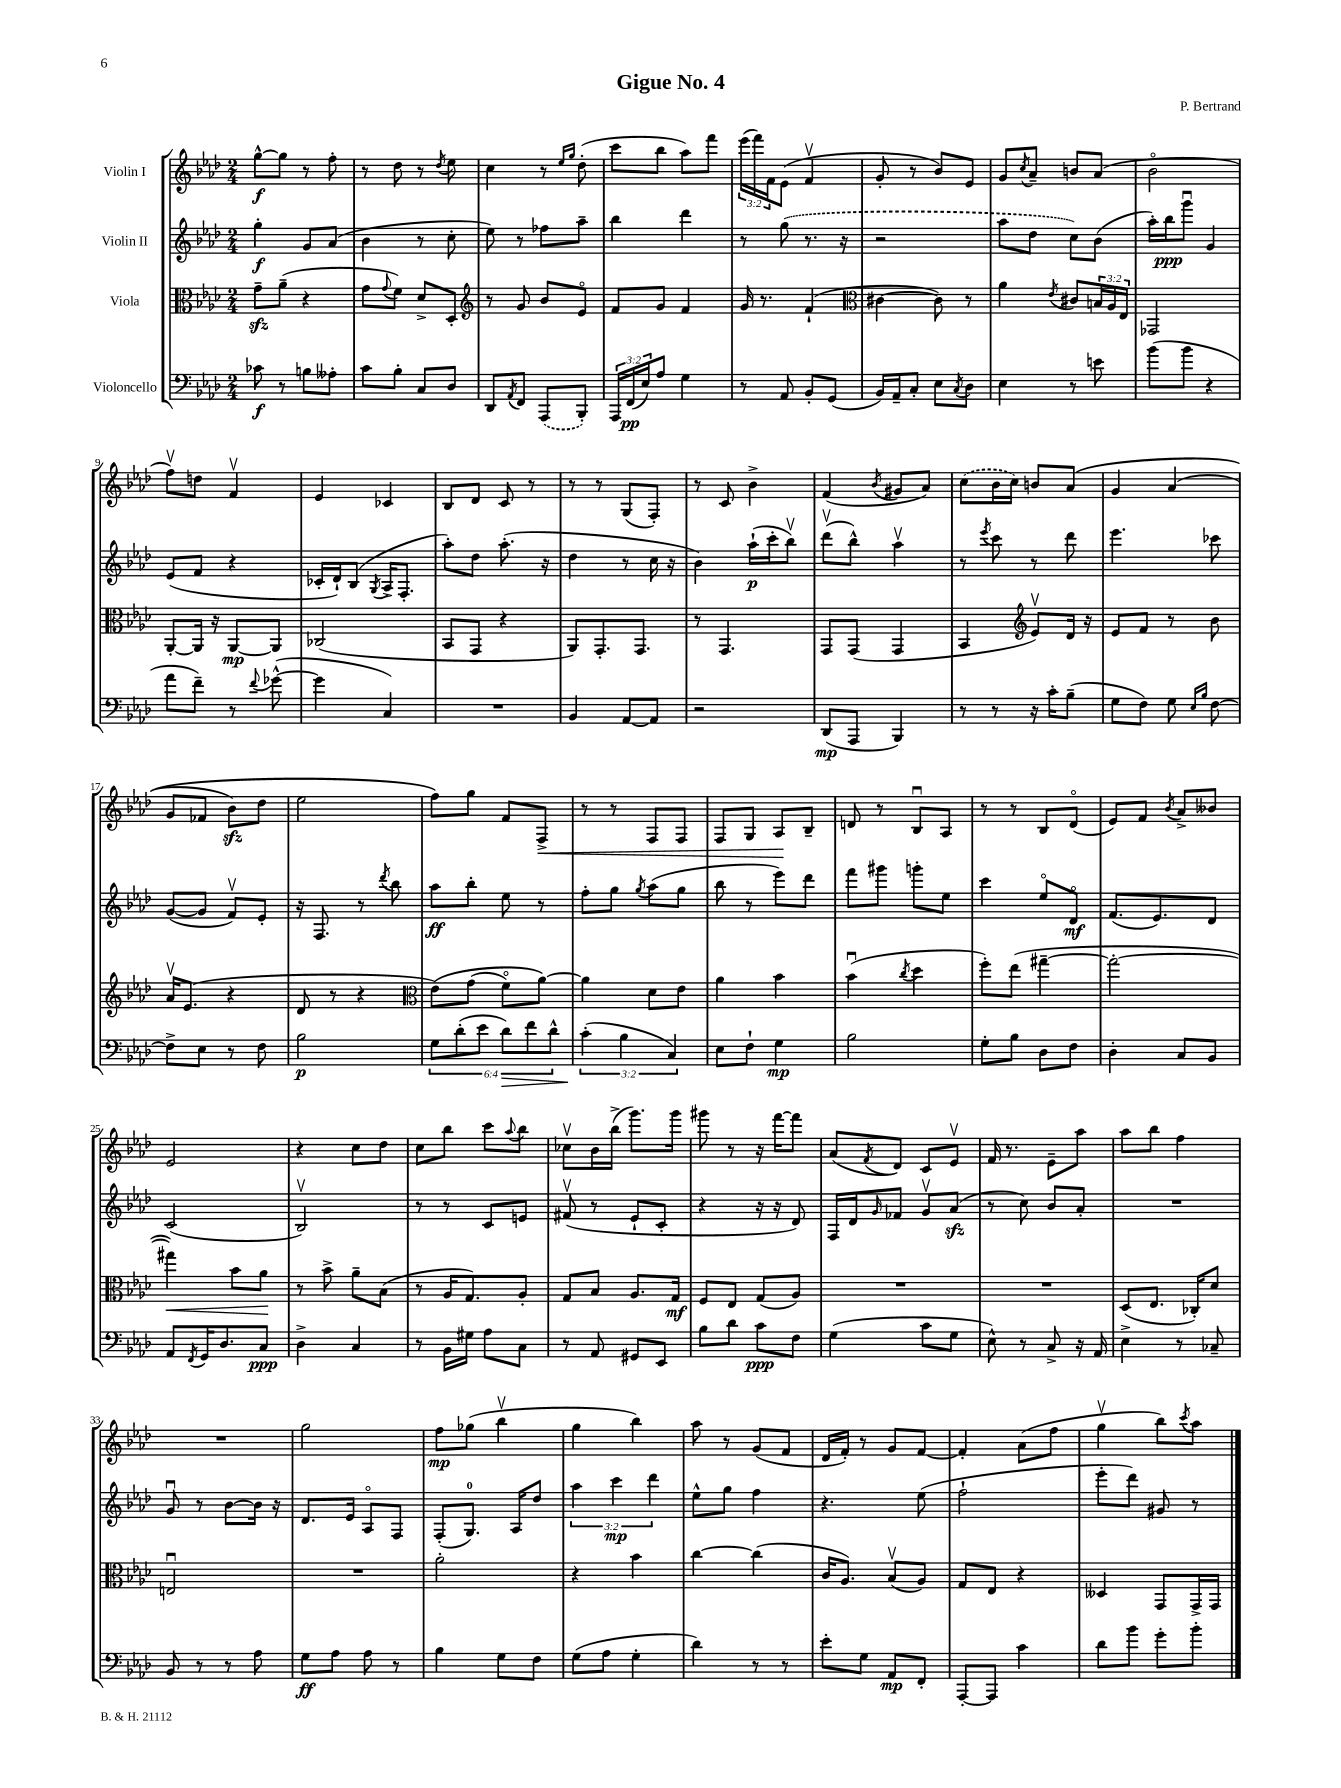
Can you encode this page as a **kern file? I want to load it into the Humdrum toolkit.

**kern	**kern	**kern	**kern
*staff4	*staff3	*staff2	*staff1
*clefF4	*clefC3	*clefG2	*clefG2
*k[b-e-a-d-]	*k[b-e-a-d-]	*k[b-e-a-d-]	*k[b-e-a-d-]
*M2/4	*M2/4	*M2/4	*M2/4
8c-	8g~	4gg'	[8gg^^
8r	(8a-~	.	8gg]
8B	4r	8g	8r
8A--'	.	(8a-	8ff'
=	=	=	=
8c	8g	4b-	8r
.	8qqg	.	.
8B-'	8f)	.	8dd-
8C	8d-^	8r	8r
.	.	.	8qdd-
8D-	8D-'	8cc'	8ee-
=	=	=	=
*	*clefG2	*	*
8DD-	8r	8ee-)	4cc
8qAA-	.	.	.
8FF	8g	8r	.
(8AAA-	8b-	8ff-	8r
.	.	.	16qqee-
.	.	.	16qqgg
8BBB-')	8e-o	8aa-~	(8dd-'
=	=	=	=
24AAA-	8f	4bb-	8ccc
(24FF	.	.	.
24E-)	.	.	.
8A-	8g	.	8bb-
4G	4f	4ddd-	8aa-)
.	.	.	8fff
=	=	=	=
8r	16g	8r	(24eee-
.	.	.	24fff)
.	8.r	.	.
.	.	.	24f
8AA-	.	(8gg	(8e-
8BB-'	(4f`	8.r	4fv
(8GG	.	.	.
.	.	16r	.
=	=	=	=
*	*clefC3	*	*
16BB-)	[4c#	2r	8g'
16AA-~	.	.	.
8C'	.	.	8r
8E-	8c#])	.	8b-)
8qC	.	.	.
8D-	8r	.	8e-
=	=	=	=
4E-	4a-	8aa-	8g
.	.	.	8qcc
.	.	8dd-	8a-~
.	8qe-	.	.
8r	8c#	8cc)	8b
8e	24B	(8b-	(8a-
.	24A-	.	.
.	24E-	.	.
=	=	=	=
(8b-	2GG-	16aa-')	2b-o
.	.	16bb-	.
8b-	.	8gggu	.
4r	.	4g	.
=	=	=	=
8a-	[8AA-'	(8e-	8ffv)
8f~)	16AA-]	8f	8dd
.	16r	.	.
8r	[8AA-	4r	4fv
8qqf	.	.	.
([8g-^^	8AA-]	.	.
=	=	=	=
4g-]	(2C-	16c-'	4e-
.	.	16d-`)	.
.	.	(8B-	.
.	.	8qG	.
4C)	.	16A-^	4c-
.	.	8.F'	.
=	=	=	=
2r	8BB-	8aa-')	8B-
.	8GG	8dd-	8d-
.	4r	(8.aa-'	8c
.	.	.	8r
.	.	16r	.
=	=	=	=
4BB-	8AA-)	4dd-	8r
.	8.GG'	.	8r
[8AA-	.	8r	(8G
.	8.GG	.	.
8AA-]	.	16cc	8F')
.	.	16r	.
=	=	=	=
2r	8r	4b-)	8r
.	4.GG	.	8c
.	.	(16aa-`	4b-^
.	.	16ccc'	.
.	.	8bb-v)	.
=	=	=	=
(8DD-	8GG	(8ddd-v	(4f
8AAA-	(8GG	8bb-^^)	.
.	.	.	8qb-
4BBB-)	4GG	4aa-v	8g#
.	.	.	8a-)
=	=	=	=
8r	4BB-	8r	(8cc
.	.	8qeee-	.
8r	.	8ccc	16b-
.	.	.	16cc)
*	*clefG2	*	*
16r	8e-v)	8r	8b
16c'	.	.	.
(8B-~	16d-	8ddd-	&(8a-
.	16r	.	.
=	=	=	=
8G	8e-	4.eee-	4g
8F)	8f	.	.
8G	8r	.	(4a-
16qqE-	.	.	.
16qqB-	.	.	.
[8F	8b-	8ccc-	.
=	=	=	=
8F^]	16a-v	([8g	8g
.	(8.e-	.	.
8E-	.	8g]	8f-
8r	4r	8fv)	8b-)
8F	.	8e-'	8dd-
=	=	=	=
2B-	8d-	16r	2ee-
.	.	8.F	.
.	8r	.	.
.	4r	8r	.
.	.	8qddd-	.
.	.	8bb-	.
=	=	=	=
*	*clefC3	*	*
12G	&(8e-)	8aa-	8ff&)
(12d-'	.	.	.
.	(8g	8bb-'	8gg
12e-	.	.	.
12d-)	8fo)	8ee-	8f
12f	.	.	.
.	[8a-&)	8r	8F^
12d-^^	.	.	.
=	=	=	=
(6c'	4a-]	8ff'	8r
.	.	8gg	8r
6B-	.	.	.
.	.	8qgg	.
.	8d-	(8aa-	8F
6C)	.	.	.
.	8e-	8gg	8F
=	=	=	=
8E-	4a-	8bb-	8F
8F`	.	8r	8G
4G	4b-	8eee-)	8A-
.	.	8ddd-	8B-~
=	=	=	=
2B-	(4b-u	8fff	8d
.	.	8ggg#	8r
.	8qcc	.	.
.	4dd-	8ggg'	8B-u
.	.	8ee-	8A-
=	=	=	=
8G'	8ff')	4ccc	8r
8B-	(8ee-	.	8r
8D-	[4gg#~	8ee-o	8B-
8F	.	8d-o	(8d-o
=	=	=	=
4D-'	2gg#'_	(8.f	8e-)
.	.	.	8f
.	.	8.e-)	.
.	.	.	8qb-
8C	.	.	8a-^
8BB-	.	8d-	8b--
=	=	=	=
8AA-	4gg#])	(2c	2e-
8qFF	.	.	.
16GG	.	.	.
8.D-	.	.	.
.	8b-	.	.
8C	8a-	.	.
=	=	=	=
4D-^	8r	2B-v)	4r
.	8b-^	.	.
4C	8a-~	.	8cc
.	(8B-	.	8dd-
=	=	=	=
8r	8r	8r	8cc
16BB-	16A-	8r	8bb-
16G#	8.G)	.	.
8A-	.	8c	8ccc
.	.	.	8qqaa-
8C	8A-'	8e	8bb-
=	=	=	=
8r	8G	(8f#v	8cc-v
8AA-	8B-	8r	16b-
.	.	.	(16bb-^
8GG#	8.A-	8e-`	8.ggg)
8EE-	.	8c'	.
.	16G	.	16ggg
=	=	=	=
8B-	8F	4r	8ggg#
8d-	8E-	.	8r
8c	(8G	16r	16r
.	.	16r	[16fff
8F	8A-)	8d-)	8fff]
=	=	=	=
(4G	2r	16F	(8a-
.	.	16d-	.
.	.	16qqg	8qf
.	.	8f-	8d-)
8c	.	8gv	8c
8G	.	(8a-	8e-v
=	=	=	=
8E-^^)	2r	8r	16f
.	.	.	8.r
8r	.	8cc)	.
8C^	.	8b-	8e-~
16r	.	8a-'	8aa-
16AA-	.	.	.
=	=	=	=
4E-^	(8D-	2r	8aa-
.	8.E-	.	8bb-
8r	.	.	4ff
.	16C-')	.	.
8C-~	8d-	.	.
=	=	=	=
8BB-	2Eu	8gu	2r
8r	.	8r	.
8r	.	[8b-	.
8A-	.	16b-]	.
.	.	16r	.
=	=	=	=
8G	2r	8.d-	2gg
8A-	.	.	.
.	.	16e-	.
8A-	.	8A-o	.
8r	.	8F	.
=	=	=	=
4B-	2a-'	(8F'	8ff
.	.	8.G)	(8gg-
8G	.	.	4bb-v
.	.	16A-	.
8F	.	8dd-	.
=	=	=	=
(8G	4r	6aa-	4gg
8A-	.	.	.
.	.	6ccc	.
4G'	4b-	.	4bb-)
.	.	6ddd-	.
=	=	=	=
4d-)	[4cc	8ee-^^	8aa-
.	.	8gg	8r
8r	(4cc]	4ff	(8g
8r	.	.	8f
=	=	=	=
8e-'	16c	4.r	16d-
.	8.A-)	.	16f')
8G	.	.	8r
8AA-	(8B-v	.	8g
8FF'	8A-)	(8ee-	[8f
=	=	=	=
[8AAA-'	8G	2ff`	4f']
8AAA-]	8E-	.	.
4c	4r	.	(8a-
.	.	.	8ff
=	=	=	=
8d-	4D--	8eee-'	4ggv
8b-	.	8ddd-)	.
8g'	8GG	8g#	8bb-)
.	.	.	8qccc
8b-'	16GG^	8r	8aa-
.	16GG	.	.
==	==	==	==
*-	*-	*-	*-
